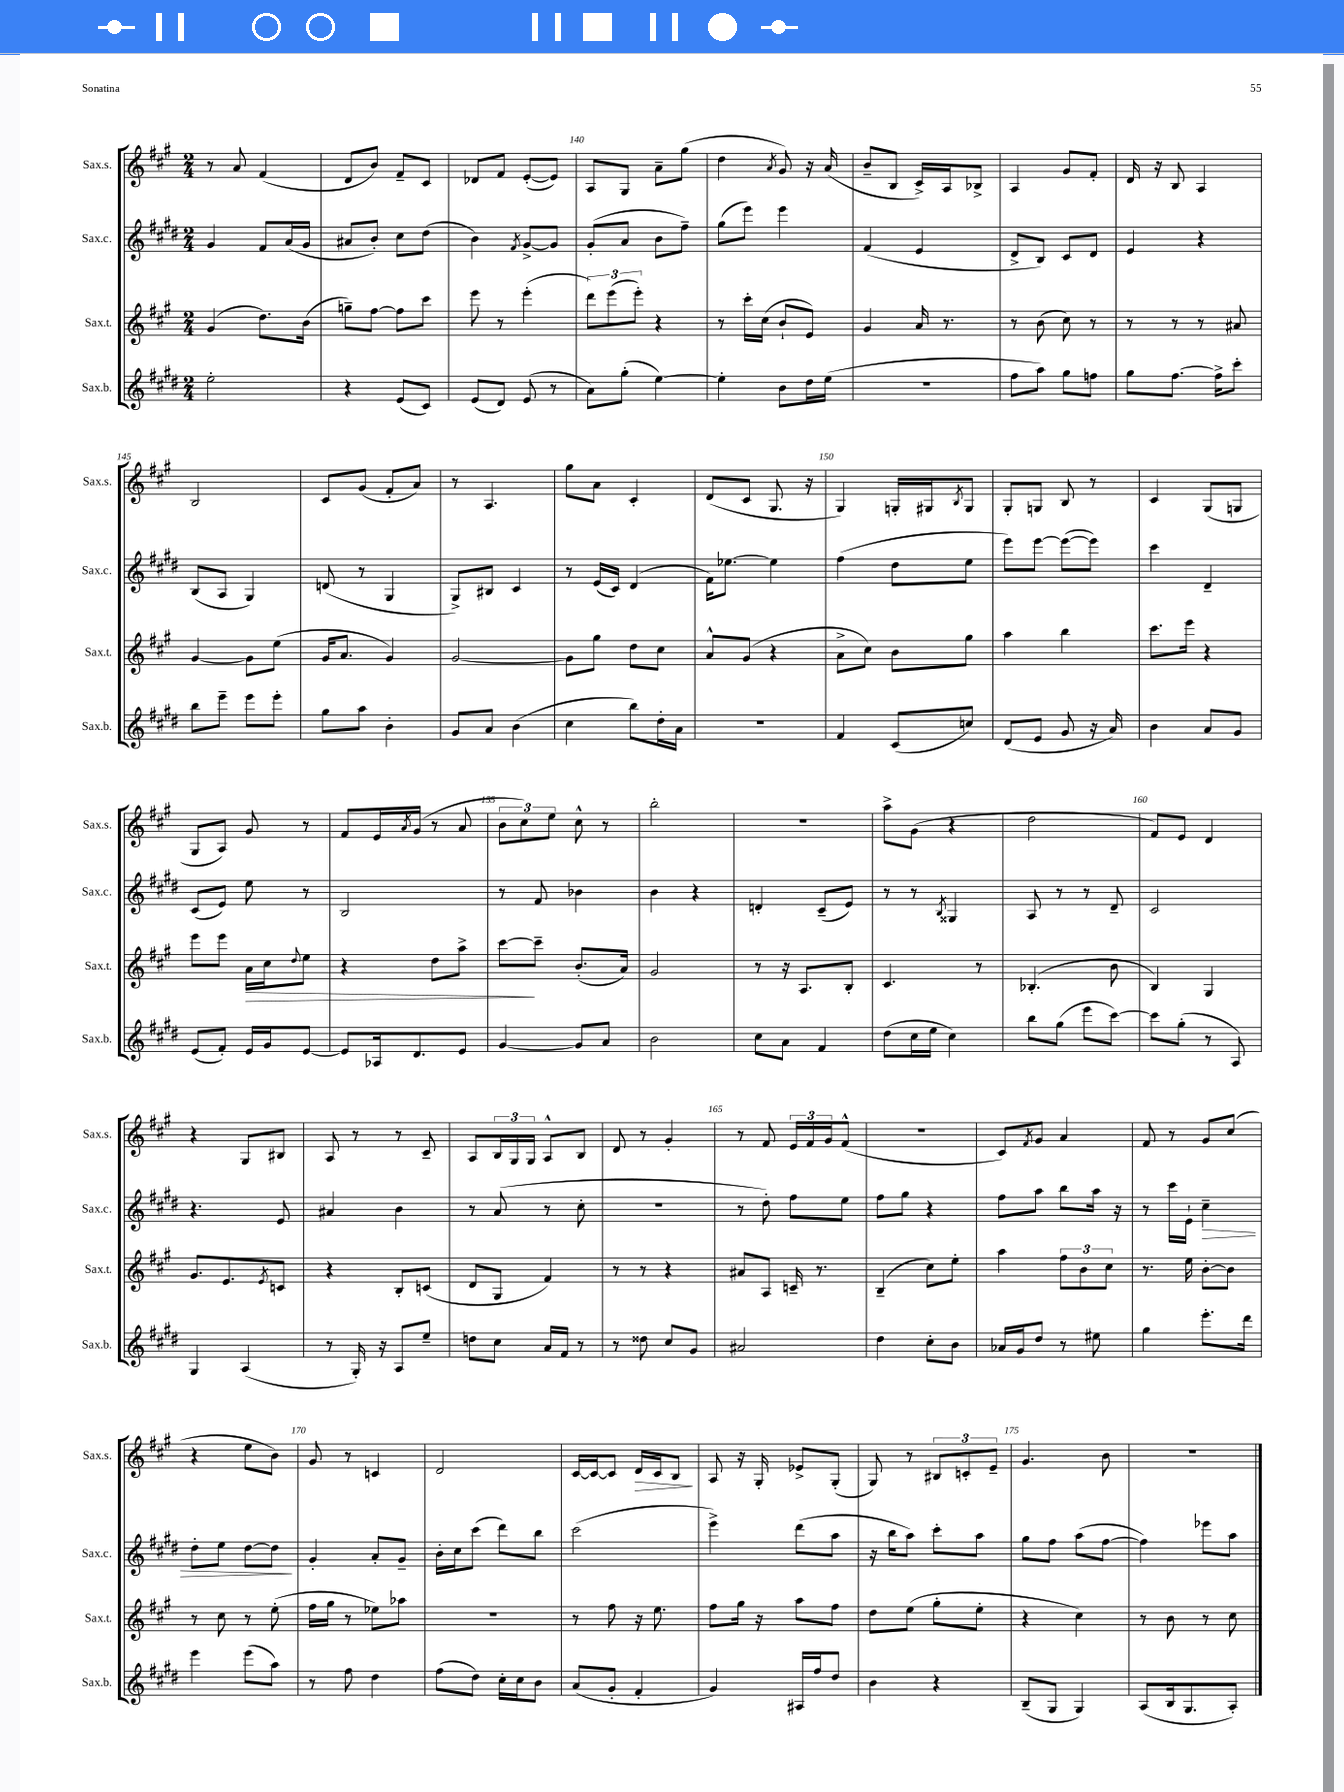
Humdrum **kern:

**kern	**kern	**dynam	**kern	**dynam	**kern	**dynam
*part4	*part3	*part3	*part2	*part2	*part1	*part1
*staff4	*staff3	*staff3	*staff2	*staff2	*staff1	*staff1
*I"Sax.b.	*I"Sax.t.	*	*I"Sax.c.	*	*I"Sax.s.	*
*I'Sax.b.	*I'Sax.t.	*	*I'Sax.c.	*	*I'Sax.s.	*
*clefG2	*clefG2	*	*clefG2	*	*clefG2	*
*k[f#c#g#d#]	*k[f#c#g#]	*	*k[f#c#g#d#]	*	*k[f#c#g#]	*
*M2/4	*M2/4	*	*M2/4	*	*M2/4	*
=137	=137	=137	=137	=137	=137	=137
2ee'\	(4g#/	.	4g#/	.	8r	.
.	.	.	.	.	8a/	.
.	8.dd\L)	.	8f#/L	.	(4f#/	.
.	.	.	(16a/L	.	.	.
.	(16b\Jk	.	16g#/JJ	.	.	.
=138	=138	=138	=138	=138	=138	=138
4r	8ggn~\L)	.	8a#X/L	.	8d/L	.
.	[8ff#\J	.	8b'/J)	.	8b/J)	.
(8e/L	8ff#\L]	.	8cc#\L	.	8f#~/L	.
8c#/J)	8ccc#\J	.	(8dd#\J	.	8c#/J	.
=139	=139	=139	=139	=139	=139	=139
(8e/L	8eee\	.	4b\)	.	8d-X/L	.
8d#/J)	8r	.	.	.	8f#/J	.
.	.	.	8qf#/	.	.	.
(8e/	(4eee'\	.	[8g#^/L	.	([8e'/L	.
8r	.	.	8g#/J]	.	8e/J])	.
=140	=140	=140	=140	=140	=140	=140
8a\L)	12ddd\L)	.	(8g#'/L	.	8A/L	.
.	(12eee\	.	.	.	.	.
(8gg#'\J	.	.	8a/J	.	8G#/J	.
.	12eee'\J)	.	.	.	.	.
[4ee\)	4r	.	8b\L	.	8a~\L	.
.	.	.	8ff#~\J)	.	(8gg#\J	.
=141	=141	=141	=141	=141	=141	=141
4ee'\]	8r	.	(8gg#\L	.	4dd\	.
.	16ccc#'\LL	.	8eee\J)	.	.	.
.	(16cc#\JJ	.	.	.	.	.
.	.	.	.	.	8qa/	.
8b\L	8b`/L	.	4eee\	.	8g#/)	.
16dd#\L	8e/J)	.	.	.	16r	.
(16ee\JJ	.	.	.	.	(16a/	.
=142	=142	=142	=142	=142	=142	=142
2r	4g#/	.	(4f#/	.	8b~/L	.
.	.	.	.	.	8B/J	.
.	16a/	.	4e/	.	16c#^/LL)	.
.	8.r	.	.	.	16A/J	.
.	.	.	.	.	8B-X^/J	.
=143	=143	=143	=143	=143	=143	=143
8ff#\L	8r	.	8d#^/L	.	4A/	.
8aa\J)	(8b\	.	8B/J)	.	.	.
8gg#\L	8cc#\)	.	8c#/L	.	8g#/L	.
8ffn\J	8r	.	8d#/J	.	8f#'/J	.
=144	=144	=144	=144	=144	=144	=144
8gg#\L	8r	.	4e/	.	16d/	.
.	.	.	.	.	16r	.
[8.ff#\J	8r	.	.	.	8B/	.
.	8r	.	4r	.	4A/	.
16ff#^\KL]	.	.	.	.	.	.
8ccc#'\J	8a#X/	.	.	.	.	.
!!LO:LB:g=z
=145	=145	=145	=145	=145	=145	=145
8bb\L	[4g#/	.	(8B/L	.	2B/	.
8eee~\J	.	.	8A/J	.	.	.
8eee\L	8g#\L]	.	4G#/)	.	.	.
8eee'\J	(8ee\J	.	.	.	.	.
=146	=146	=146	=146	=146	=146	=146
8gg#\L	16g#/KL	.	(8dn/	.	8c#/L	.
.	8.a/J	.	.	.	.	.
8aa\J	.	.	8r	.	(8g#/J	.
4b'\	4g#/)	.	4G#/	.	8f#'/L	.
.	.	.	.	.	8a/J)	.
=147	=147	=147	=147	=147	=147	=147
8g#/L	[2g#/	.	8G#^/L)	.	8r	.
8a/J	.	.	8B#X/J	.	4.A/	.
(4b\	.	.	4c#/	.	.	.
=148	=148	=148	=148	=148	=148	=148
4cc#\	8g#\L]	.	8r	.	8gg#\L	.
.	8gg#\J	.	(16e/LL	.	8a\J	.
.	.	.	16c#/JJ)	.	.	.
8bb\L)	8dd\L	.	(4d#/	.	4c#'/	.
16dd#'\L	8cc#\J	.	.	.	.	.
16a\JJ	.	.	.	.	.	.
=149	=149	=149	=149	=149	=149	=149
2r	8a^^/L	.	16f#\KL)	.	(8d/L	.
.	.	.	[8.ee-X\J	.	.	.
.	(8g#/J	.	.	.	8c#/J	.
.	4r	.	4ee-\]	.	8.G#/	.
.	.	.	.	.	16r	.
=150	=150	=150	=150	=150	=150	=150
4f#/	8a^\L	.	(4ff#\	.	4G#/)	.
.	8cc#\J)	.	.	.	.	.
(8c#/L	8b\L	.	8dd#\L	.	16Gn'/LL	.
.	.	.	.	.	16G#X/J	.
.	.	.	.	.	8qB/	.
8ccn/J)	8gg#\J	.	8ee\J	.	8G#/J	.
=151	=151	=151	=151	=151	=151	=151
(8d#/L	4aa\	.	8eee\L)	.	8G#'/L	.
8e/J	.	.	[8eee\J	.	8Gn/J	.
8g#/	4bb\	.	(8eee\L_	.	8B/	.
16r	.	.	8eee\J])	.	8r	.
16a/)	.	.	.	.	.	.
=152	=152	=152	=152	=152	=152	=152
4b\	8.ccc#\L	.	4ccc#\	.	4c#/	.
.	16eee\Jk	.	.	.	.	.
8a/L	4r	.	4d#~/	.	(8G#/L	.
8g#/J	.	.	.	.	8Gn/J	.
!!LO:LB:g=z
=153	=153	=153	=153	=153	=153	=153
(8e/L	8eee\L	.	(8c#/L	.	8G#/L	.
8f#'/J)	8eee\J	.	8e/J)	.	8A/J)	.
!	!	!LO:HP:b	!	!	!	!
16e/LL	16a\LL	>	8ee\	.	8g#/	.
16g#/J	16cc#\J	.	.	.	.	.
.	8qqdd/	.	.	.	.	.
[8e/J	8ee\J	.	8r	.	8r	.
=154	=154	=154	=154	=154	=154	=154
8e/L]	4r	.	2B/	.	8f#/L	.
16A-X/k	.	.	.	.	16e/L	.
.	.	.	.	.	8qa/	.
8.d#/	.	.	.	.	(16g#/JJ	.
.	8dd\L	.	.	.	8r	.
8e/J	8aa^\J	.	.	.	8a/	.
=155	=155	=155	=155	=155	=155	=155
[4g#/	[8ccc#\L	.	8r	.	12b\L	.
.	.	.	.	.	12cc#\)	.
.	8ccc#~\J]	]	8f#/	.	.	.
.	.	.	.	.	12ee\J	.
8g#/L]	(8.b'/L	.	4b-X\	.	8cc#^^\	.
8a/J	.	.	.	.	8r	.
.	16a/Jk)	.	.	.	.	.
=156	=156	=156	=156	=156	=156	=156
2b\	2g#/	.	4b\	.	2bb'\	.
.	.	.	4r	.	.	.
=157	=157	=157	=157	=157	=157	=157
8cc#\L	8r	.	4dn'/	.	2r	.
8a\J	16r	.	.	.	.	.
.	8.A/L	.	.	.	.	.
4f#/	.	.	(8c#~/L	.	.	.
.	8B'/J	.	8e/J)	.	.	.
=158	=158	=158	=158	=158	=158	=158
(8dd#\L	4.c#/	.	8r	.	8aa^\L	.
16cc#\L	.	.	8r	.	(8g#\J	.
16ee\JJ	.	.	.	.	.	.
.	.	.	8qB/	.	.	.
4cc#\)	.	.	4G##X/	.	4r	.
.	8r	.	.	.	.	.
=159	=159	=159	=159	=159	=159	=159
8bb\L	(4.B-X'/	.	8A/	.	2dd\	.
(8gg#\J	.	.	8r	.	.	.
8eee\L	.	.	8r	.	.	.
[8ccc#\J)	8b\	.	8d#~/	.	.	.
=160	=160	=160	=160	=160	=160	=160
8ccc#\L]	4B/)	.	2c#/	.	8f#/L)	.
(8gg#'\J	.	.	.	.	8e/J	.
8r	4G#/	.	.	.	4d/	.
8A/)	.	.	.	.	.	.
!!LO:LB:g=z
=161	=161	=161	=161	=161	=161	=161
4G#/	8.g#/L	.	4.r	.	4r	.
.	8.e/	.	.	.	.	.
(4A/	.	.	.	.	8G#/L	.
.	8qe/	.	.	.	.	.
.	8cn/J	.	8e/	.	8B#X/J	.
=162	=162	=162	=162	=162	=162	=162
8r	4r	.	4a#X/	.	8A/	.
16G#'/)	.	.	.	.	8r	.
16r	.	.	.	.	.	.
8A/L	8B'/L	.	4b\	.	8r	.
8ee~/J	(8cn/J	.	.	.	8c#~/	.
=163	=163	=163	=163	=163	=163	=163
8ddn\L	8d/L	.	8r	.	8A/L	.
8cc#\J	8G#/J	.	(8a/	.	24B/L	.
.	.	.	.	.	24G#/	.
.	.	.	.	.	24G#/JJ	.
16a/LL	4f#/)	.	8r	.	8A^^/L	.
16f#/JJ	.	.	.	.	.	.
8r	.	.	8cc#'\	.	8B/J	.
=164	=164	=164	=164	=164	=164	=164
8r	8r	.	2r	.	8d/	.
8dd##X\	8r	.	.	.	8r	.
8cc#/L	4r	.	.	.	4g#'/	.
8g#/J	.	.	.	.	.	.
=165	=165	=165	=165	=165	=165	=165
2a#X/	8a#X/L	.	8r	.	8r	.
.	8A/J	.	8dd#'\)	.	8f#/	.
.	16cn~/	.	8ff#\L	.	24e/LL	.
.	.	.	.	.	24f#/	.
.	8.r	.	.	.	.	.
.	.	.	.	.	24g#/J	.
.	.	.	8ee\J	.	(8f#^^/J	.
=166	=166	=166	=166	=166	=166	=166
4dd#\	(4B~/	.	8ff#\L	.	2r	.
.	.	.	8gg#\J	.	.	.
8cc#'\L	8cc#\L)	.	4r	.	.	.
8b\J	8ee'\J	.	.	.	.	.
=167	=167	=167	=167	=167	=167	=167
16a-X/LL	4aa\	.	8ff#\L	.	8c#/L)	.
16g#/J	.	.	.	.	.	.
.	.	.	.	.	8qf#/	.
8dd#/J	.	.	8aa\J	.	8g#/J	.
8r	12ff#\L	.	8bb\L	.	4a/	.
.	12b\	.	.	.	.	.
8ee#X\	.	.	16aa\Jk	.	.	.
.	12cc#\J	.	.	.	.	.
.	.	.	16r	.	.	.
=168	=168	=168	=168	=168	=168	=168
4gg#\	8.r	.	8r	.	8f#/	.
.	.	.	16ccc#\LL	.	8r	.
.	16ee\	.	16e`\JJ	.	.	.
!	!	!	!	!LO:HP:b	!	!
8.eee'\L	[8b'\L	.	4cc#~\	>	8g#/L	.
.	8b\J]	.	.	.	(8cc#/J	.
16ddd#\Jk	.	.	.	.	.	.
!!LO:LB:g=z
=169	=169	=169	=169	=169	=169	=169
4eee\	8r	.	8dd#'\L	.	4r	.
.	8cc#\	.	8ee\J	.	.	.
(8eee\L	8r	.	[8dd#\L	.	8ee\L	.
8aa\J)	(8ee'\	.	8dd#\J]	.	8b\J)	.
.	.	.	.	]	.	.
=170	=170	=170	=170	=170	=170	=170
8r	16ff#\LL	.	4g#'/	.	8g#/	.
.	16gg#\JJ	.	.	.	.	.
8ff#\	8r	.	.	.	8r	.
4dd#\	8ee-X\L)	.	8a'/L	.	4cn/	.
.	8aa-X\J	.	8g#~/J	.	.	.
=171	=171	=171	=171	=171	=171	=171
(8ff#\L	2r	.	16b'\LL	.	2d/	.
.	.	.	16cc#\J	.	.	.
8dd#\J)	.	.	(8ccc#\J	.	.	.
16cc#'\LL	.	.	8ddd#\L)	.	.	.
16cc#\J	.	.	.	.	.	.
8b\J	.	.	8bb\J	.	.	.
=172	=172	=172	=172	=172	=172	=172
(8a/L	8r	.	(2ccc#\	.	[16c#/LL	.
.	.	.	.	.	16c#/J_	.
8g#'/J	8ff#\	.	.	.	8c#/J]	.
!	!	!	!	!	!	!LO:HP:b
4f#'/	16r	.	.	.	16d/LL	>
.	8.ee\	.	.	.	16c#/J	.
.	.	.	.	.	8B/J	.
.	.	.	.	.	.	]
=173	=173	=173	=173	=173	=173	=173
4g#/)	8ff#\L	.	4eee^\)	.	8A/	.
.	16gg#\Jk	.	.	.	16r	.
.	16r	.	.	.	16G#'/	.
16A#X/LL	8aa\L	.	(8ddd#\L	.	8e-X^/L	.
16ff#/J	.	.	.	.	.	.
8dd#/J	8ff#\J	.	8aa\J	.	(8G#'/J	.
=174	=174	=174	=174	=174	=174	=174
4b\	8dd\L	.	16r	.	8G#/)	.
.	.	.	16bb\KL	.	.	.
.	(8ee\J	.	8aa\J)	.	8r	.
4r	8gg#'\L	.	8ccc#'\L	.	12B#X/L	.
.	.	.	.	.	12cn'/	.
.	8ee'\J	.	8aa\J	.	.	.
.	.	.	.	.	12e~/J	.
=175	=175	=175	=175	=175	=175	=175
(8B~/L	4r	.	8gg#\L	.	4.g#/	.
8G#/J	.	.	8ff#\J	.	.	.
4G#/)	4cc#\)	.	(8aa\L	.	.	.
.	.	.	[8ff#\J	.	8b\	.
=176	=176	=176	=176	=176	=176	=176
(8A/L	8r	.	4ff#\])	.	2r	.
16B/k	8b\	.	.	.	.	.
8.G#/	.	.	.	.	.	.
.	8r	.	8eee-X\L	.	.	.
8A'/J)	8cc#\	.	8aa\J	.	.	.
==	==	==	==	==	==	==
*-	*-	*-	*-	*-	*-	*-
